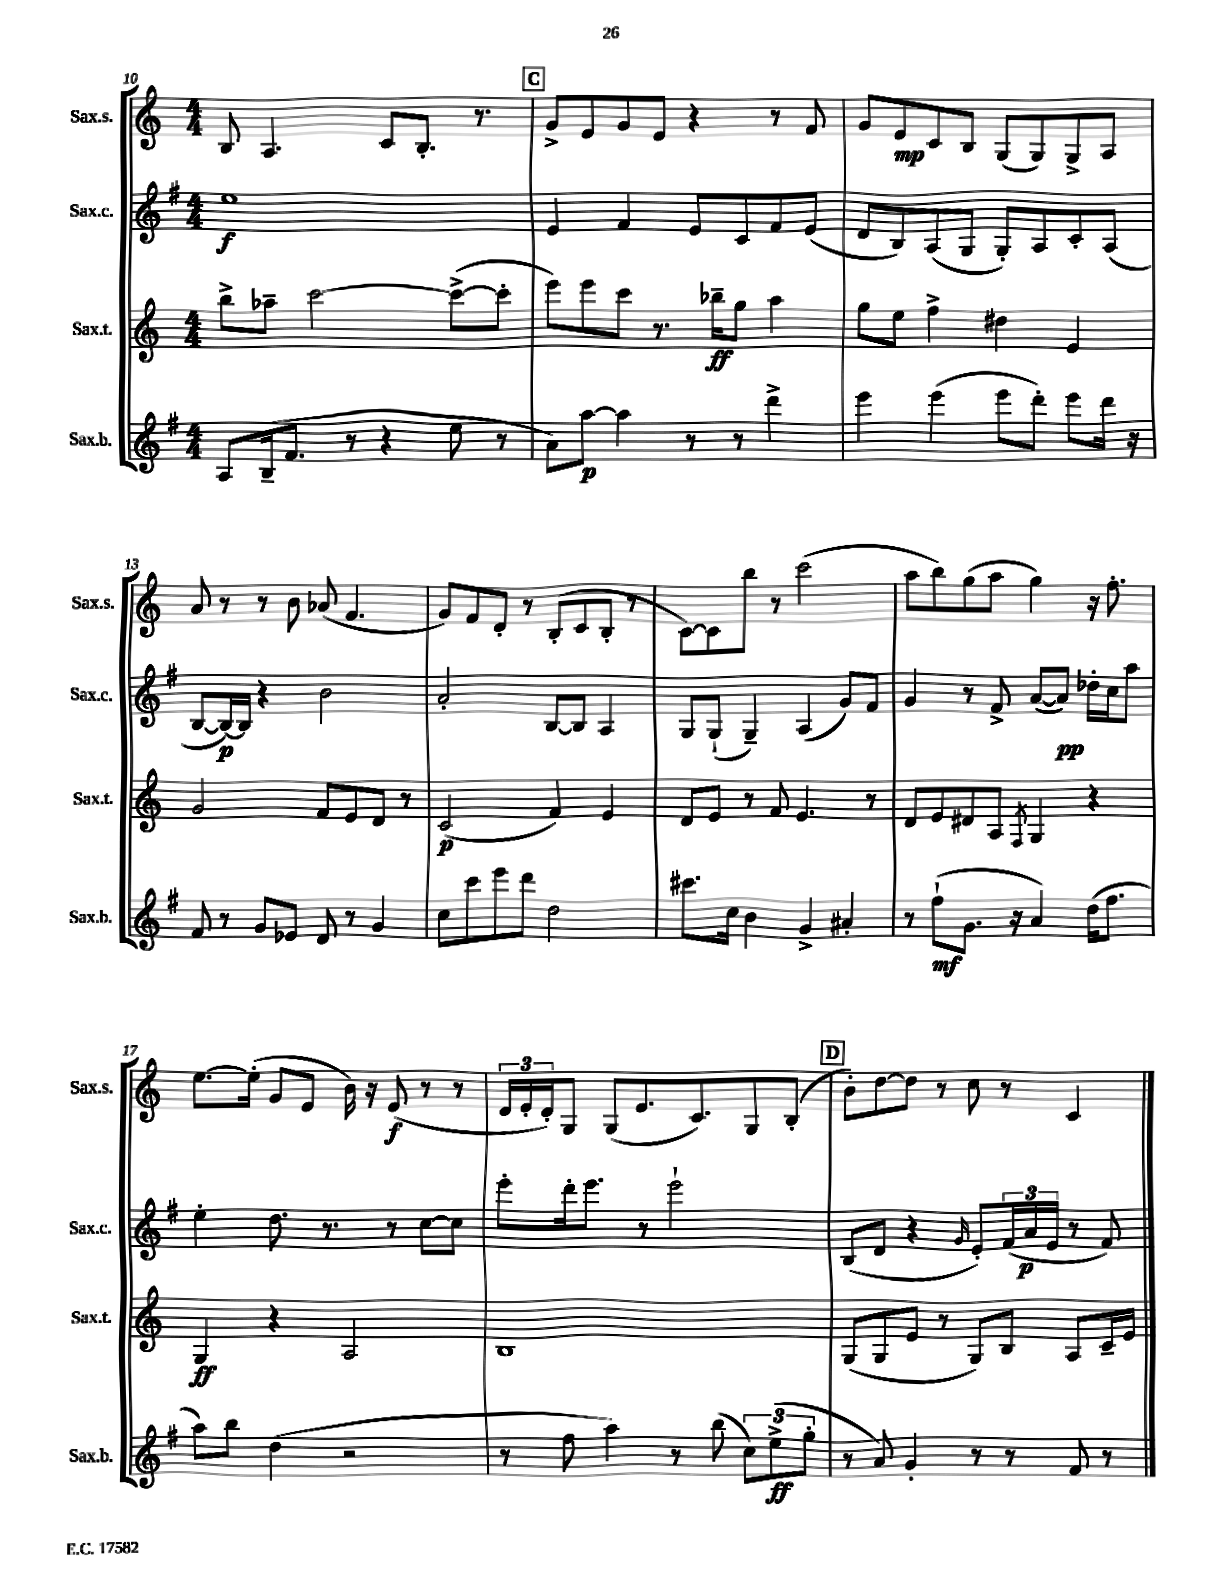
<<
\new StaffGroup <<
\new Staff = "s0" \with { instrumentName = "Sax.s." shortInstrumentName = "Sax.s." } {
    \clef treble \key c \major \numericTimeSignature \time 4/4
    b8 a4. c'8 b8.-. r8. |
    \mark \markup { \box "C" } g'8-> e'8 g'8 e'8 r4 r8 f'8 |
    g'8 e'8\mp c'8 b8 g8( g8) g8-> a8 |
    a'8 r8 r8 b'8 aes'8( f'4. |
    g'8) f'8 d'8-. r8 b8-.( c'8 b8-. r8 |
    c'8~) c'8 b''8 r8 c'''2( |
    a''8 b''8) g''8( a''8 g''4) r16 f''8.-. |
    e''8.~ e''16-.( g'8 e'8 b'16) r16 e'8\f( r8 r8 |
    \tuplet 3/2 { d'16 e'16-. d'16-.) } g8 g8( e'8. c'8.) g8 b8-.( |
    \mark \markup { \box "D" } b'8-.) d''8~ d''8 r8 c''8 r8 c'4 \bar "|." |
}
\new Staff = "s1" \with { instrumentName = "Sax.c." shortInstrumentName = "Sax.c." } {
    \clef treble \key g \major \numericTimeSignature \time 4/4
    e''1\f |
    \mark \markup { \box "C" } e'4 fis'4 e'8 c'8 fis'8 e'8( |
    d'8 b8) a8( g8 g8-.) a8 c'8-. a8( |
    b8~ b16~\p) b16 r4 b'2 |
    a'2-. b8~ b8 a4 |
    g8 g8-!( g4--) a4( g'8) fis'8 |
    g'4 r8 fis'8-> a'8~( a'8\pp) des''16-. c''16 a''8 |
    e''4-. d''8. r8. r8 c''8~ c''8 |
    e'''8-. d'''16-. e'''8. r8 e'''2-! |
    \mark \markup { \box "D" } b8( d'8 r4 \grace { g'16 } e'8-.) \tuplet 3/2 { fis'16( a'16\p e'16 } r8 fis'8) \bar "|." |
}
\new Staff = "s2" \with { instrumentName = "Sax.t." shortInstrumentName = "Sax.t." } {
    \clef treble \key c \major \numericTimeSignature \time 4/4
    b''8-> aes''8-- c'''2~ c'''8~->( c'''8-. |
    \mark \markup { \box "C" } e'''8) e'''8 c'''8 r8. bes''16--\ff g''8 a''4 |
    g''8 e''8 f''4-> dis''4 e'4 |
    g'2 f'8 e'8 d'8 r8 |
    c'2\p( f'4) e'4 |
    d'8 e'8 r8 f'8 e'4. r8 |
    d'8 e'8 dis'8 a8 \acciaccatura { f8 } g4 r4 |
    g4\ff r4 a2 |
    b1 |
    \mark \markup { \box "D" } g8( g8 e'8 r8 g8) b8 a8 c'16-- e'16 \bar "|." |
}
\new Staff = "s3" \with { instrumentName = "Sax.b." shortInstrumentName = "Sax.b." } {
    \clef treble \key g \major \numericTimeSignature \time 4/4
    a8 b16--( fis'8. r8 r4 e''8 r8 |
    \mark \markup { \box "C" } a'8) a''8~\p a''4 r8 r8 d'''4-> |
    e'''4 e'''4( e'''8 d'''8-.) e'''8 d'''16 r16 |
    fis'8 r8 g'8 ees'8 d'8 r8 g'4 |
    c''8 c'''8 e'''8 d'''8 d''2 |
    cis'''8. c''16 b'4 g'4-> ais'4-. |
    r8 fis''8-!\mf( g'8. r16 a'4) d''16( fis''8. |
    a''8) b''8 d''4( r2 |
    r8 fis''8 a''4) r8 b''8( \tuplet 3/2 { c''8) e''8->\ff( g''8-. } |
    \mark \markup { \box "D" } r8 a'8) g'4-. r8 r8 fis'8 r8 \bar "|." |
}
>>
>>
\layout { \context { \Score currentBarNumber = #10 } }
